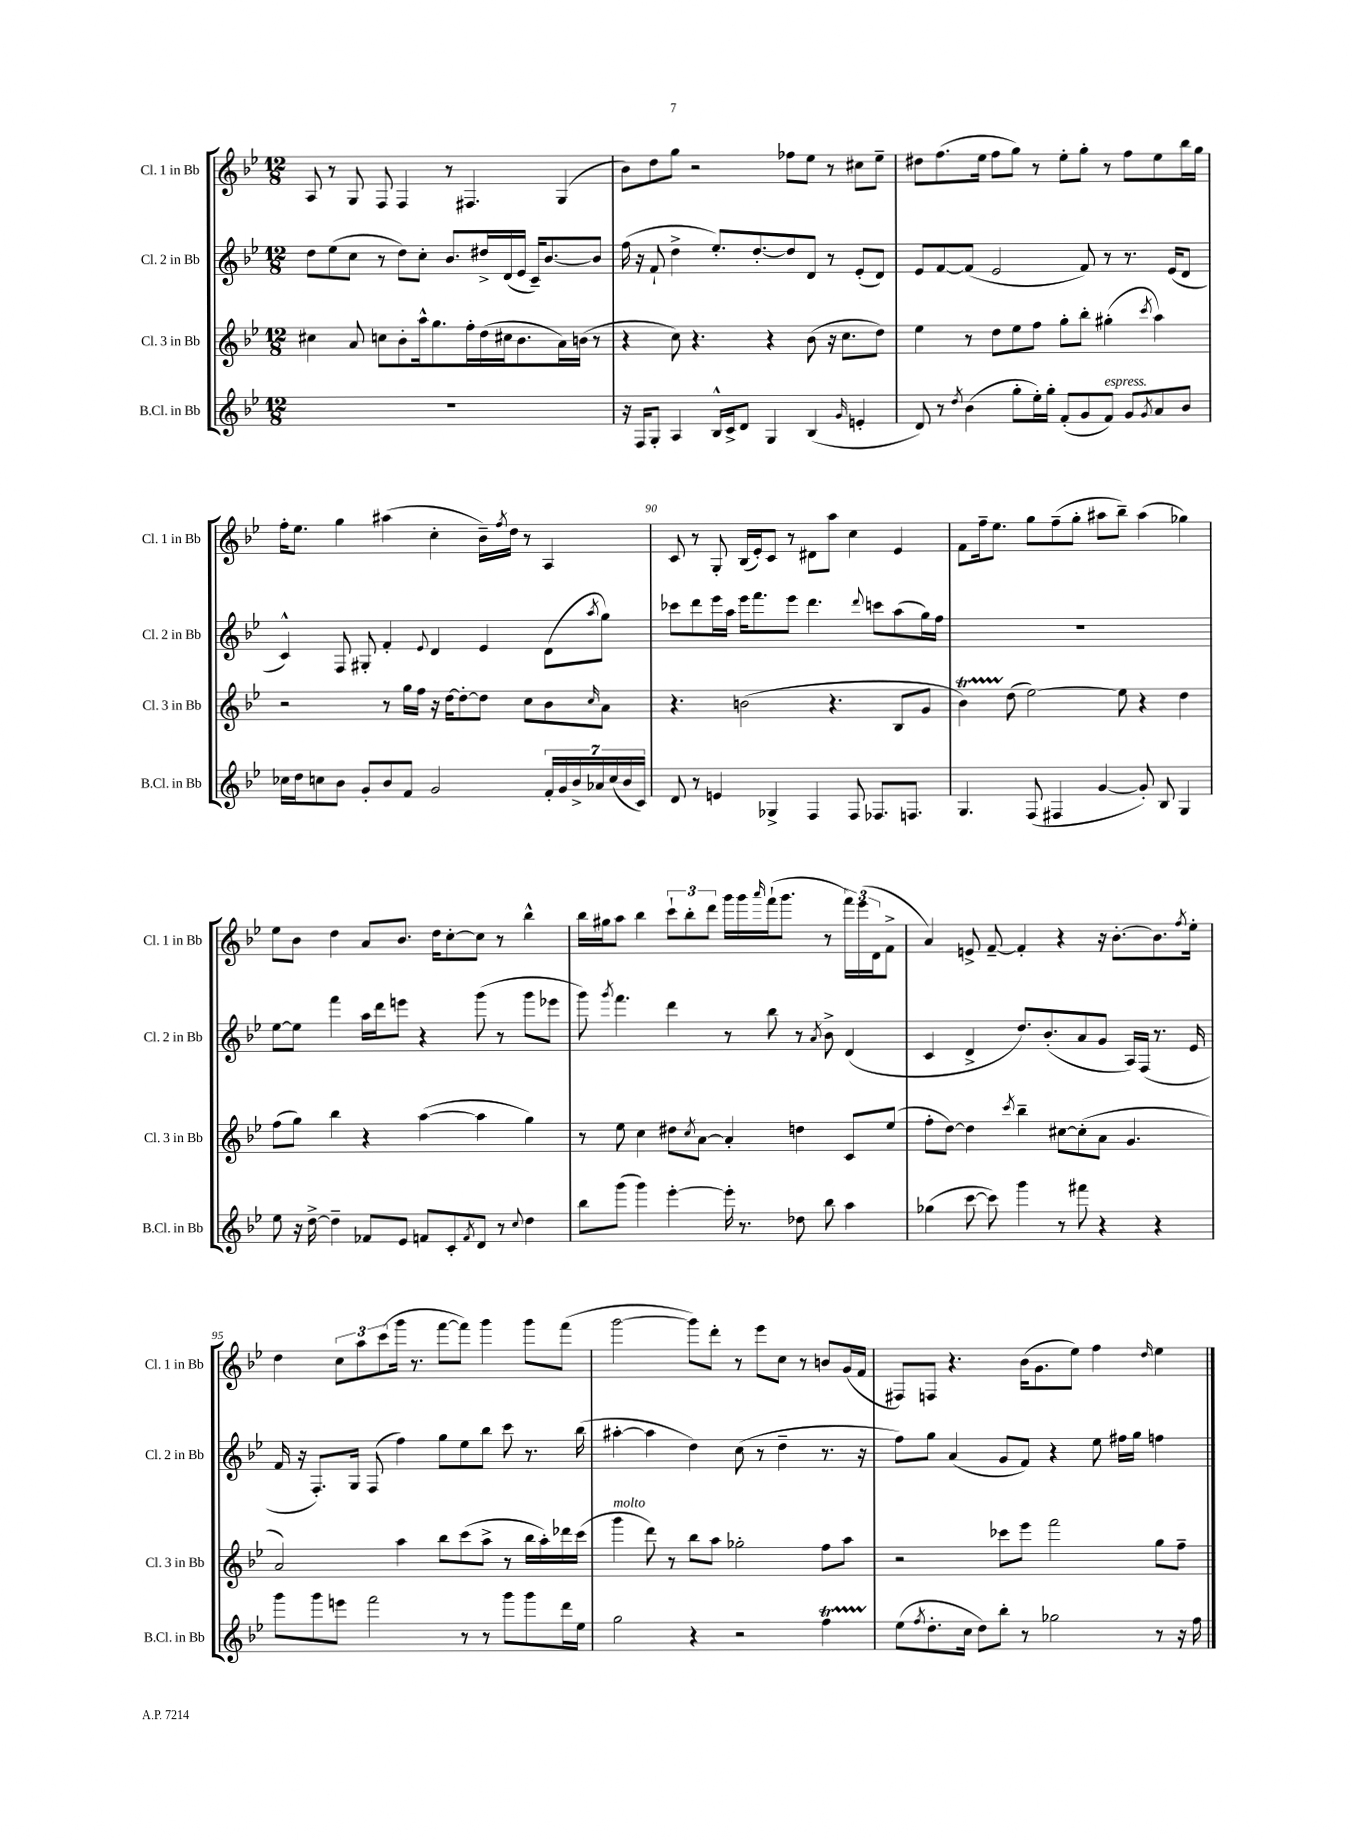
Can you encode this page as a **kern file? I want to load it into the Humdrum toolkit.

**kern	**kern	**kern	**kern
*staff4	*staff3	*staff2	*staff1
*clefG2	*clefG2	*clefG2	*clefG2
*k[b-e-]	*k[b-e-]	*k[b-e-]	*k[b-e-]
*M12/8	*M12/8	*M12/8	*M12/8
1.r	4cc#	8dd	8A
.	.	(8ee-	8r
.	8a	8cc	8G
.	8cc	8r	8F
.	8b-'	8dd)	4F
.	16aa^^	8cc'	.
.	8.gg	.	.
.	.	8.b-	8r
.	16ff'	.	4.F#
.	(16dd	16dd#^	.
.	16cc#	(16d	.
.	8.b-	16e-	.
.	.	16c~)	.
.	.	[8.b-	.
.	16a)	.	(4G
.	(16b	.	.
.	8r	8b-]	.
=	=	=	=
16r	4r	(16ff	8b-)
16F	.	16r	.
8G'	.	8f`	8dd
4A	8cc)	4dd^	8gg
.	4.r	.	2r
16B-^^	.	8.ee-')	.
16c^	.	.	.
8d	.	.	.
.	.	[8.dd'	.
4G	4r	.	.
.	.	8dd]	8ff-
(4B-	(8b-	8d	8ee-
.	16r	8r	8r
.	8.cc	.	.
16qqg	.	.	.
4e'	.	(8e-'	8cc#
.	8dd)	8d)	8ee-~
=	=	=	=
8d)	4ee-	8e-	8dd#
8r	.	[8f	(8.ff
8qdd	.	.	.
(4b-	8r	(8f]	.
.	.	.	16ee-
.	8dd	2e-	8ff
8gg'	8ee-	.	8gg)
16ee-')	8ff	.	8r
16gg'	.	.	.
(8f'	8gg'	.	8ee-'
8g	8bb-'	8f)	8gg'
8f)	(4gg#'	8r	8r
8g	.	8.r	8ff
8qg	8qccc	.	.
8a	4aa)	.	8ee-
.	.	(16e-	.
8b-	.	8d	16bb-
.	.	.	16gg
=	=	=	=
16cc-	2r	4c^^)	16ff'
16dd	.	.	8.ee-
8cc	.	.	.
8b-	.	8F	4gg
8g'	.	8G#'	.
8b-	8r	4f'	(4aa#
8f	16gg	.	.
.	16ff	.	.
.	.	8qqe-	.
2g	16r	4d	4cc'
.	[16dd	.	.
.	8dd'_	.	.
.	8dd]	4e-	16b-~)
.	.	.	8qff
.	.	.	16dd
.	8cc	.	8r
28f'	8b-	(8d	4A
28g	.	.	.
28b-^	.	.	.
28a-	.	.	.
.	16qqcc	8qaa	.
.	8a	8gg)	.
(28cc	.	.	.
28b-	.	.	.
28c)	.	.	.
=	=	=	=
8d	4.r	8ccc-	8c
8r	.	8ddd	8r
4e	.	16eee-	8G'
.	.	16aa	.
.	(2b	16eee-	(16B-
.	.	8.fff	16e-')
4G-^	.	.	8c
.	.	8eee-	8r
4F	.	4.ddd	8d#
.	4.r	.	8aa
8F	.	.	4cc
.	.	8qqddd	.
8.F-	.	8ccc	.
.	8B-	(8aa	4e-
8.F	.	.	.
.	8g	16gg)	.
.	.	16ff	.
=	=	=	=
4.G	4b-)	1.r	8f
.	.	.	16ff~
.	.	.	8.ee-
.	(8dd	.	.
(8F	[2ee-)	.	8gg
4F#	.	.	(8ff~
.	.	.	8gg'
[4g	.	.	8aa#
.	8ee-]	.	8bb-~)
8g'])	4r	.	(4aa#
8B-	.	.	.
4G	4dd	.	4gg-)
=	=	=	=
8ee-	(8ff	[8ee-	8ee-
16r	8gg)	8ee-]	8b-
[16dd^	.	.	.
4dd~]	4bb-	4fff	4dd
8f-	4r	16aa	8a
.	.	16ddd	.
8e-	.	8eee	8.b-
8f	([4aa	4r	.
.	.	.	16dd
8c'	.	.	[8cc'
8qf	.	.	.
8d	4aa]	(8ggg	8cc]
8r	.	8r	8r
8qqcc	.	.	.
4dd	4gg)	8ggg	4bb-^^
.	.	8eee-	.
=	=	=	=
8bb-	8r	8ggg)	16bb-
.	.	.	16gg#
.	.	8qggg	.
(8ggg	8ee-	4.fff	8aa
4ggg)	4cc	.	4bb-
[4eee-'	8dd#	4ddd	12ccc`
.	.	.	12bb-'
.	8qcc	.	.
.	[8a	.	.
.	.	.	12ddd
16eee-']	4a']	8r	16ggg
8.r	.	.	16ggg
.	.	.	16qqaaa
.	.	8bb-	(16fff`
.	.	.	8.ggg
8dd-	4dd	8r	.
.	.	8qa	.
8bb-	.	8b-^	8r
4aa	8c	(4d	24fff)
.	.	.	(24eee-
.	.	.	24d
.	(8ee-	.	8f^
=	=	=	=
(4gg-	8ff'	4c	4a)
.	[8dd)	.	.
[8ccc	4dd]	4d^	8e^
8ccc])	.	.	[8f~
.	8qccc	.	.
4ggg	4bb-~	8.dd)	4f']
.	.	(8.b-'	.
8r	[8cc#	.	4r
8fff#	(8cc#']	8a	.
4r	8a	8g	16r
.	.	.	[8.b-'
.	4.g	16A)	.
.	.	(16F	.
4r	.	8.r	8.b-]
.	.	.	8qff
.	.	16e-	16ee-'
=	=	=	=
8ggg	2a)	16f	4dd
.	.	16r	.
8ggg	.	8.F')	.
8eee	.	.	12cc
.	.	16G	.
.	.	.	12aa
2fff	.	(8F	.
.	.	.	(12ccc
.	4aa	4ff)	16ggg
.	.	.	8.r
.	8bb-	8gg	[8fff
8r	(8ccc	8ee-	8fff])
8r	8aa^	8bb-	4ggg
8ggg	8r	8ccc	.
8ggg	16bb-	8.r	8ggg
.	16aa')	.	.
16ddd	16ddd-	.	(8fff
16ee-	(16ccc	(16bb-	.
=	=	=	=
2gg	4ggg	[4aa#'	[2ggg
.	8ddd)	4aa#]	.
.	8r	.	.
4r	8bb-	4dd)	8ggg])
.	8aa	.	8ddd'
2r	2gg-'	(8cc	8r
.	.	8r	8eee-
.	.	4dd~	8cc
.	.	.	8r
4ff	8ff	8.r	8b
.	8aa	.	(16g
.	.	16r	16f
=	=	=	=
(8ee-	2r	8ff)	8F#)
8qff	.	.	.
8.dd'	.	8gg	8F
.	.	(4a	4.r
16cc	.	.	.
8dd)	.	.	.
8bb-'	8ccc-	8g	.
8r	8eee-	8f)	(16b-
.	.	.	8.g
2gg-	2fff	4r	.
.	.	.	8ee-)
.	.	8ee-	4ff
.	.	16ff#	.
.	.	16gg	.
.	.	.	16qqdd
8r	8gg	4ff	4ee-
16r	8ff~	.	.
16ff	.	.	.
==	==	==	==
*-	*-	*-	*-
